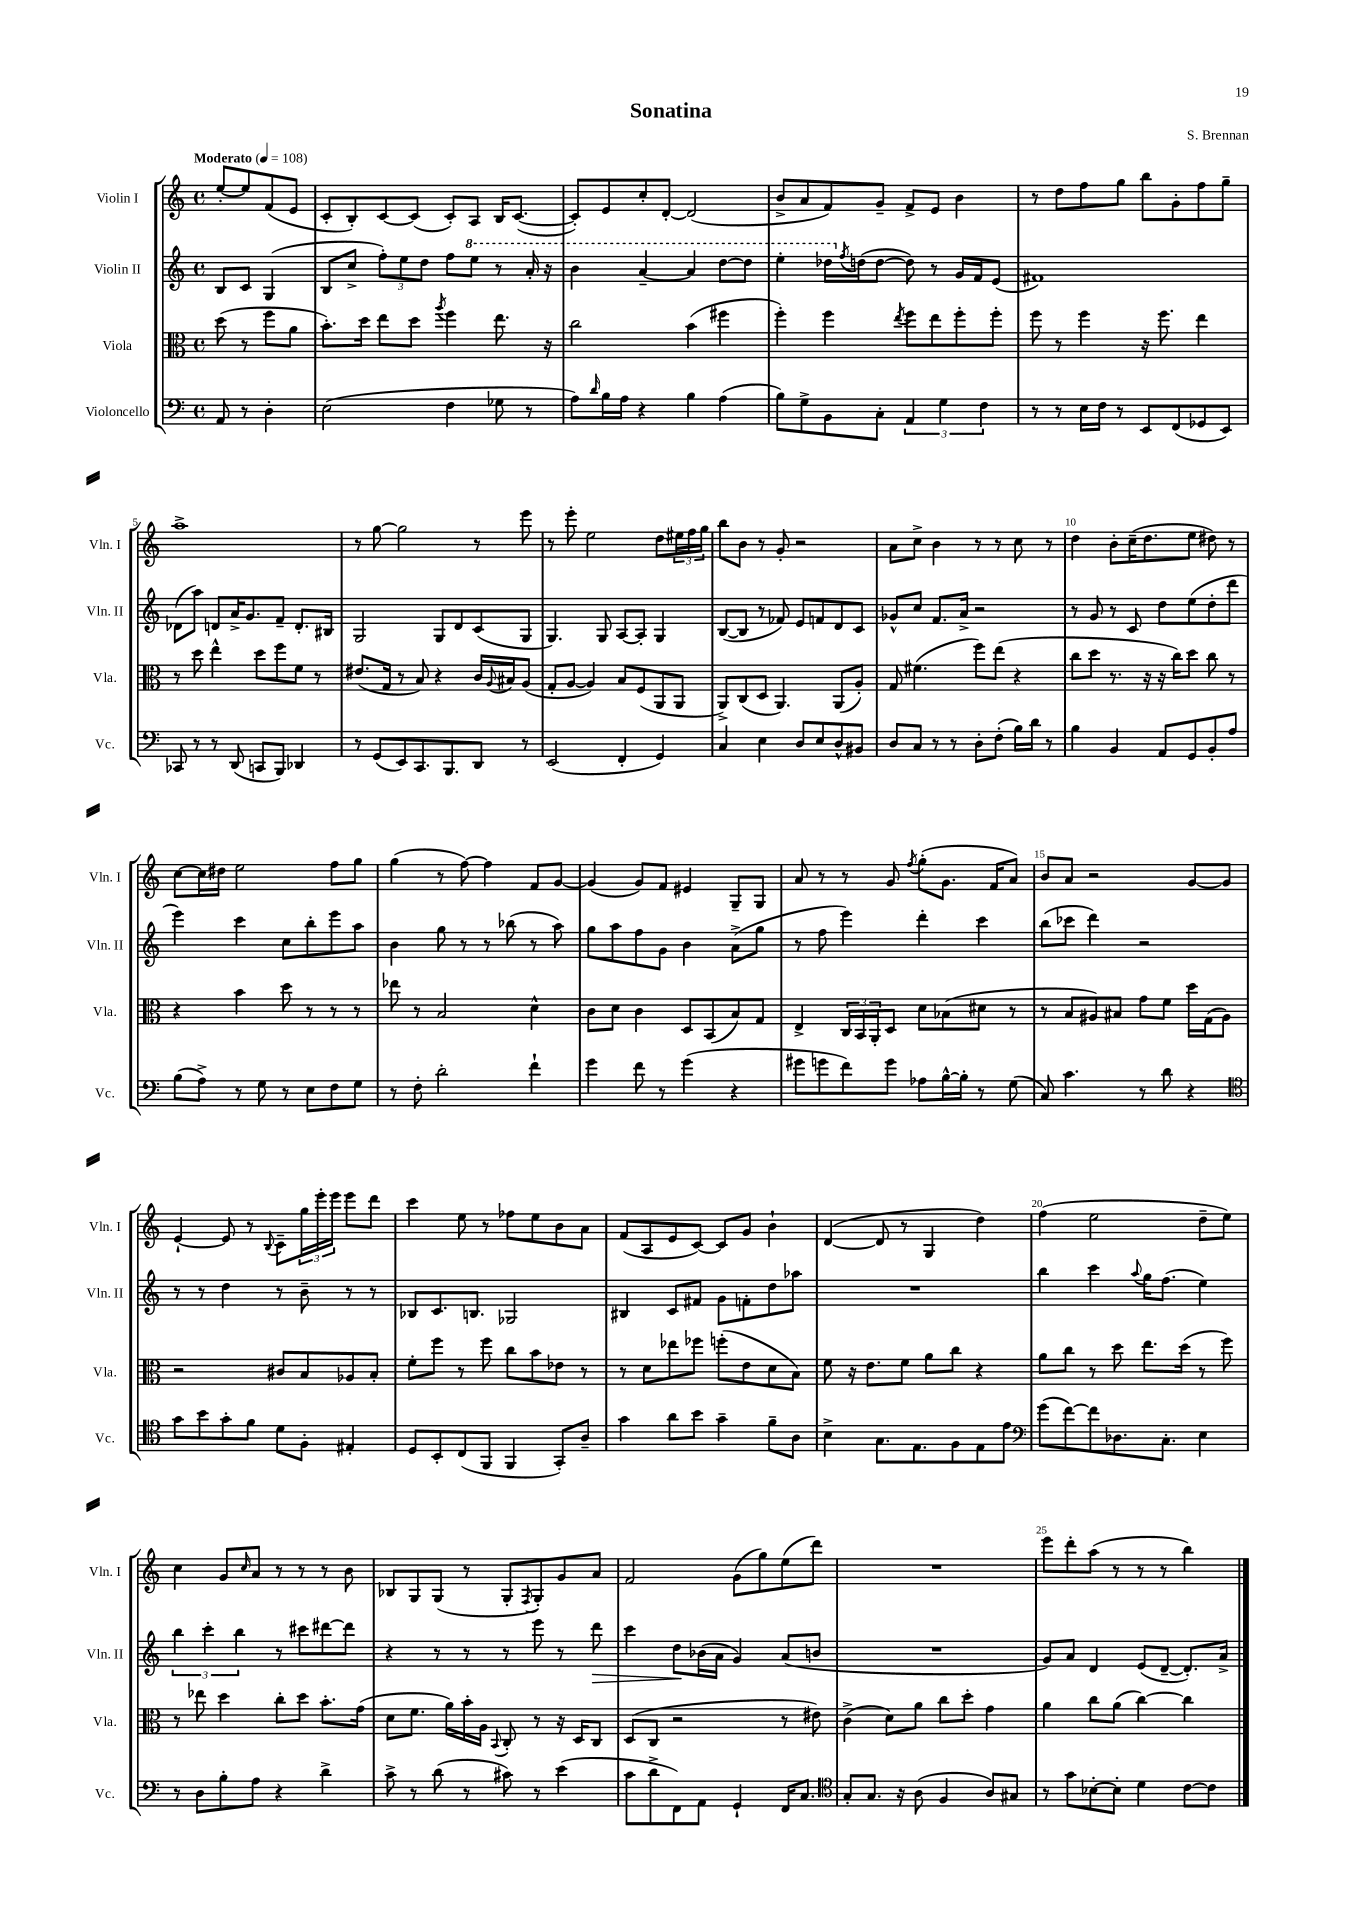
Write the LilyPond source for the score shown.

\header { title = "Sonatina" composer = "S. Brennan" }
<<
\new StaffGroup <<
\new Staff = "s0" \with { instrumentName = "Violin I" shortInstrumentName = "Vln. I" } {
    \clef treble \key c \major \defaultTimeSignature \time 4/4 \partial 2 \tempo "Moderato" 4 = 108
    e''8~-. e''8 f'8( e'8 |
    c'8-. b8-.) c'8~ c'8( c'8-.) a8 b16 c'8.~( |
    c'8-.) e'8 c''8-. d'8~-. d'2( |
    b'8-> a'8 f'8) g'8-- f'8-> e'8 b'4 |
    r8 d''8 f''8 g''8 b''8 g'8-. f''8 g''8-- |
    a''1-> |
    r8 g''8~ g''2 r8 e'''8 |
    r8 e'''8-. e''2 d''8 \tuplet 3/2 { eis''16 f''16 g''16 } |
    b''8 b'8 r8 g'8-. r2 |
    a'8 c''8-> b'4 r8 r8 c''8 r8 |
    d''4 b'8-. c''16--( d''8. e''8 dis''8) r8 |
    c''8~ c''16 dis''16 e''2 f''8 g''8 |
    g''4( r8 f''8~) f''4 f'8 g'8~ |
    g'4( g'8) f'8 eis'4 g8-- g8 |
    a'8 r8 r8 g'8 \acciaccatura { f''8 } g''8-.( g'8. f'16 a'8) |
    b'8 a'8 r2 g'8~ g'8 |
    e'4~-! e'8 r8 \appoggiatura { b8 } c'8-- \tuplet 3/2 { g''16 e'''16-. e'''16 } e'''8 d'''8 |
    c'''4 e''8 r8 fes''8 e''8 b'8 a'8 |
    f'8( a8 e'8 c'8~) c'8 g'8 b'4-! |
    d'4~( d'8 r8 g4 d''4) |
    f''4( e''2 d''8-- e''8) |
    c''4 g'8 \grace { c''16 } a'8 r8 r8 r8 b'8 |
    bes8 g8 g8( r8 g8-. \acciaccatura { f8 } g8-.) g'8 a'8 |
    f'2 g'8( g''8) e''8( d'''8) |
    R1 |
    e'''8 d'''8-. a''8( r8 r8 r8 b''4) \bar "|." |
}
\new Staff = "s1" \with { instrumentName = "Violin II" shortInstrumentName = "Vln. II" } {
    \clef treble \key c \major \defaultTimeSignature \time 4/4 \partial 2
    b8 c'8 g4( |
    b8 c''8-> \tuplet 3/2 { f''8-.) e''8 d''8 } f''8 \ottava #1 e'''8 r8 a''16-. r16 |
    b''4 a''4~-- a''4 d'''8~ d'''8 |
    e'''4-. des'''16 \ottava #0 \acciaccatura { f''8 } d''!16( d''8~ d''8) r8 g'16 f'16 e'8( |
    fis'1) |
    des'8( a''8) d'8 a'16-> g'8. f'8-- d'8.-. bis16 |
    g2 g8 d'8 c'8( g8 |
    g4.) g8 a8~ a8-. g4 |
    b8~( b8 r8 fes'8) e'8 f'8 d'8 c'8 |
    ges'8-^ c''8 f'8. a'16-> r2 |
    r8 g'8 r8 c'8 d''8 e''8( d''8-. d'''8 |
    e'''4) c'''4 c''8 b''8-. e'''8 a''8 |
    b'4 g''8 r8 r8 bes''8( r8 a''8) |
    g''8 a''8 f''8 g'8 b'4 a'8->( g''8 |
    r8 f''8 e'''4) d'''4-. c'''4 |
    b''8( ces'''8 d'''4) r2 |
    r8 r8 d''4 r8 b'8-- r8 r8 |
    bes8 c'8. b8. ges2 |
    bis4 c'8 fis'8 g'8 f'8-. d''8 aes''8 |
    R1 |
    b''4 c'''4 \appoggiatura { a''8 } g''16 f''8.( e''4) |
    \tuplet 3/2 { b''4 c'''4-. b''4 } r8 cis'''8 dis'''8~ dis'''8 |
    r4 r8 r8 r8 e'''8 r8 d'''8\> |
    c'''4 d''8\! bes'16( a'16 g'4) a'8( b'8 |
    R1 |
    g'8) a'8 d'4 e'8( d'8~-- d'8.-.) a'16-> \bar "|." |
}
\new Staff = "s2" \with { instrumentName = "Viola" shortInstrumentName = "Vla." } {
    \clef alto \key c \major \defaultTimeSignature \time 4/4 \partial 2
    d''8( r8 f''8 a'8 |
    b'8.-.) d''16 e''8 d''8 \acciaccatura { a''8 } f''4 e''8. r16 |
    c''2 b'4( fis''4 |
    f''4-.) f''4 \acciaccatura { e''8 } f''8 e''8 f''8-. f''8-. |
    f''8 r8 f''4 r16 f''8. e''4 |
    r8 d''8 e''4-^ d''8 f''8 f'8 r8 |
    eis'8.( g16 r8 b8) r4 c'16 \appoggiatura { a8 } bis16 a8( |
    g8-. a8~ a4) b8 f8( a,8 a,8 |
    a,8->) c8( d8 a,4.) a,8( a8-.) |
    g8 fis'4.( f''8) e''8( r4 |
    c''8 d''8 r8. r16 r16 c''16) d''8 c''8 r8 |
    r4 b'4 d''8 r8 r8 r8 |
    ees''8 r8 b2 d'4-^ |
    c'8 d'8 c'4 d8 b,8( b8) g8 |
    e4-> \tuplet 3/2 { c16 b,16 a,16-. } d8 d'8 bes8( dis'8 r8 |
    r8 b8 ais8) bis8 g'8 f'8 d''16 g16( ais8) |
    r2 cis'8 b8 aes8 b8-. |
    f'8-. f''8 r8 f''8 c''8 b'8 ees'8 r8 |
    r8 d'8 ees''8 fes''8 f''8-.( e'8 d'8 b8) |
    f'8 r16 e'8. f'8 a'8 c''8 r4 |
    a'8 c''8 r8 d''8 e''8. d''16( r8 f''8) |
    r8 ees''8 d''4 c''8-. d''8 b'8.-. g'16( |
    d'8 f'8. a'16) b'16-. a16 \appoggiatura { b,8 } c8-. r8 r16 d16 c8 |
    d8( c8 r2 r8 eis'8) |
    c'4->( d'8) a'8 c''8 d''8-. g'4 |
    a'4 c''8 a'8( c''4~) c''4 \bar "|." |
}
\new Staff = "s3" \with { instrumentName = "Violoncello" shortInstrumentName = "Vc." } {
    \clef bass \key c \major \defaultTimeSignature \time 4/4 \partial 2
    a,8 r8 d4-. |
    e2( f4 ges8 r8 |
    a8) \grace { d'16 } b16 a16 r4 b4 a4( |
    b8) g8-> b,8 c8-. \tuplet 3/2 { a,4 g4 f4 } |
    r8 r8 e16 f16 r8 e,8 f,8( ges,8 e,8) |
    ces,8 r8 r8 d,8( c,8 b,,8) des,4 |
    r8 g,8( e,8) c,8. b,,8. d,8 r8 |
    e,2( f,4-. g,4) |
    c4 e4 d8 e8 d8-^ bis,8 |
    d8 c8 r8 r8 d8-. f8-.( b16) d'16 r8 |
    b4 b,4 a,8 g,8 b,8-. a8 |
    b8( a8->) r8 g8 r8 e8 f8 g8 |
    r8 f8-. d'2-. f'4-! |
    g'4 f'8 r8 g'4( r4 |
    gis'8 g'8 f'8) g'8 aes8 b16~-^ b16-. r8 g8( |
    c8) c'4. r8 d'8 r4 |
    \clef tenor g'8 b'8 g'8-. f'8 d'8 f8-. eis4-. |
    d8 b,8-. c8( f,8 f,4 g,8-.) a8-- |
    g'4 a'8 b'8 g'4-- f'8-- a8 |
    b4-> g8. e8. f8 e8 e'8 |
    \clef bass g'8( f'8~) f'8 des8. c8.-. e4 |
    r8 d8 b8-. a8 r4 d'4-> |
    c'8-> r8 d'8( r8 cis'8) r8 e'4( |
    c'8 d'8-> f,8) a,8 g,4-! f,16 c8. |
    \clef tenor g8-. g8. r16 a8( f4 a8) gis8 |
    r8 g'8 bes8~-. bes8-. d'4 c'8~ c'8 \bar "|." |
}
>>
>>
\layout { \context { \Score \override BarNumber.break-visibility = ##(#f #t #t) barNumberVisibility = #(every-nth-bar-number-visible 5) } }
